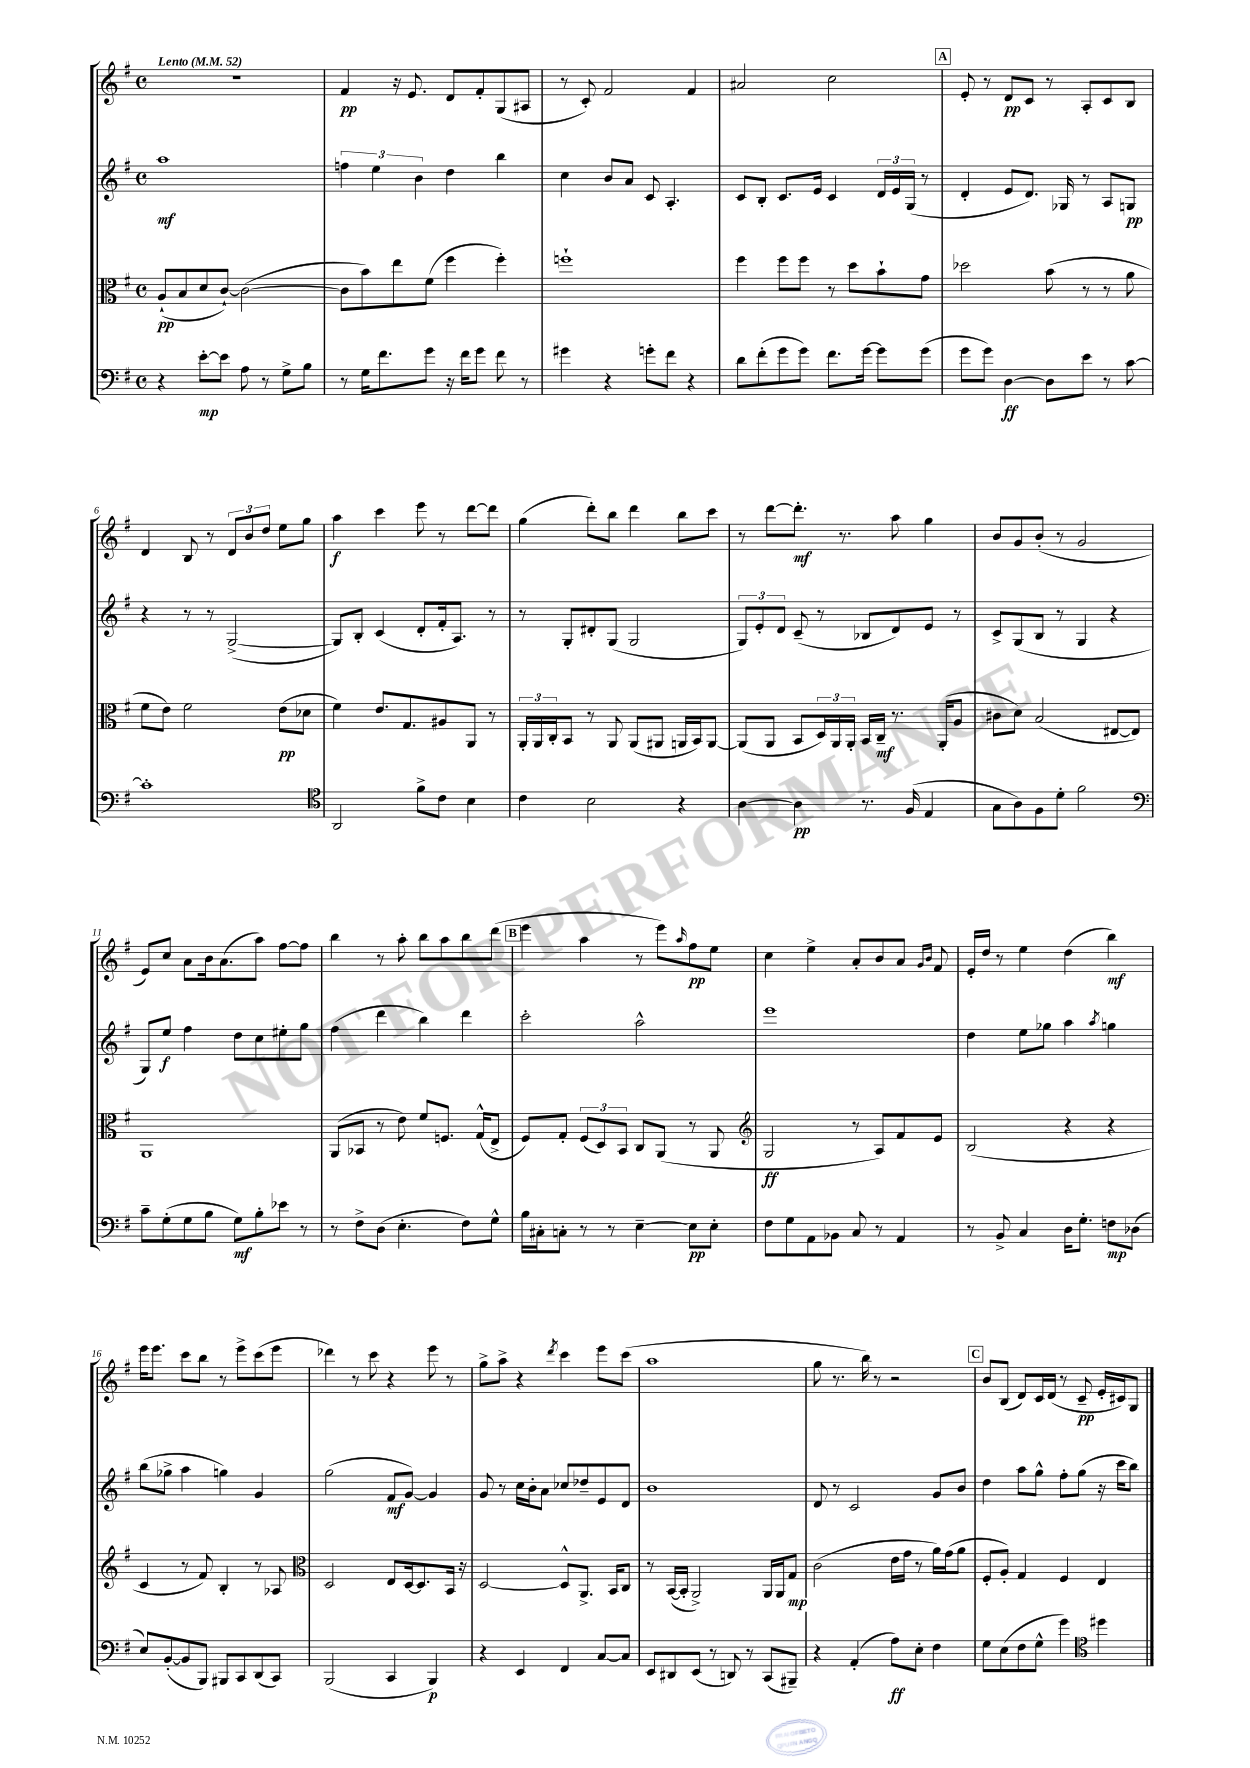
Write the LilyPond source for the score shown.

<<
\new StaffGroup <<
\new Staff = "s0" {
    \clef treble \key g \major \defaultTimeSignature \time 4/4 \tempo "Lento" 4 = 52
    R1 |
    fis'4\pp r16 e'8. d'8 fis'8-. g8( ais8 |
    r8 c'8-.) fis'2 fis'4 |
    ais'2 c''2 |
    \mark \markup { \box "A" } e'8-. r8 d'8\pp c'8 r8 a8-. c'8 b8 |
    d'4 b8 r8 \tuplet 3/2 { d'8 b'8 d''8 } e''8 g''8 |
    a''4\f c'''4 e'''8 r8 d'''8~ d'''8 |
    g''4( d'''8-.) b''8 d'''4 b''8 c'''8 |
    r8 d'''8~ d'''8.-.\mf r8. a''8 g''4 |
    b'8 g'8 b'8-.( r8 g'2 |
    e'8) c''8 a'8 b'16 a'8.( a''8) fis''8~ fis''8 |
    b''4 r8 a''8-. b''8 a''8 b''8 d'''8( |
    \mark \markup { \box "B" } e'''4 a''4 r8 e'''8) \grace { a''16 } fis''8\pp e''8 |
    c''4 e''4-> a'8-. b'8 a'8 \grace { g'16 b'16 } fis'8 |
    e'16-. d''16 r8 e''4 d''4( b''4\mf) |
    e'''16 e'''8. c'''8 b''8 r8 e'''8-> c'''8( e'''8 |
    des'''4) r8 c'''8 r4 e'''8 r8 |
    g''8-> a''8-> r4 \acciaccatura { d'''8 } c'''4 e'''8 c'''8( |
    a''1 |
    g''8 r8. b''16) r8 r2 |
    \mark \markup { \box "C" } b'8 b8( d'8) c'16 d'16( r8 c'8--\pp e'16-. cis'16) g8 \bar "|." |
}
\new Staff = "s1" {
    \clef treble \key g \major \defaultTimeSignature \time 4/4
    a''1\mf |
    \tuplet 3/2 { f''4 e''4 b'4 } d''4 b''4 |
    c''4 b'8 a'8 c'8 a4.-. |
    c'8 b8-. c'8. e'16 c'4 \tuplet 3/2 { d'16 e'16 g16( } r8 |
    \mark \markup { \box "A" } d'4-. e'8 d'8.) ges16 r8 a8 g8\pp |
    r4 r8 r8 g2~->( |
    g8) b8-. c'4( d'8-. fis'16-. a8.) r8 |
    r8 g8-. dis'8-. g8( g2 |
    \tuplet 3/2 { g8) e'8-. d'8 } c'8--( r8 bes8 d'8) e'8 r8 |
    c'8-> g8( b8 r8 g4 r4 |
    g8) e''8\f fis''4 d''8 c''8 eis''8-. g''8 |
    fis''4( d'''4 b''4) d'''4 |
    \mark \markup { \box "B" } c'''2-. a''2-^ |
    e'''1 |
    d''4 e''8 ges''8 a''4 \acciaccatura { a''8 } g''4 |
    b''8( ges''8-> a''4 g''4) g'4 |
    g''2( fis'8\mf g'8~) g'4 |
    g'8 r8 c''16 b'16-. a'8 ces''8 des''8-- e'8 d'8 |
    b'1 |
    d'8 r8 c'2 g'8 b'8 |
    \mark \markup { \box "C" } d''4 a''8 g''8-^ fis''8-. g''8( r16 c'''16 b''8) \bar "|." |
}
\new Staff = "s2" {
    \clef alto \key g \major \defaultTimeSignature \time 4/4
    a8-!\pp( b8 d'8 c'8~-!) c'2~( |
    c'8 b'8) e''8 fis'8( fis''4 fis''4-.) |
    f''1-! |
    fis''4 fis''8 fis''8 r8 d''8 b'8-! g'8 |
    \mark \markup { \box "A" } des''2 b'8( r8 r8 a'8 |
    fis'8 e'8) fis'2 e'8\pp( des'8 |
    fis'4) e'8. g8. ais8 a,8 r8 |
    \tuplet 3/2 { a,16-. a,16 c16-. } b,8 r8 a,8 a,8( ais,8 a,16 b,16) a,8~ |
    a,8( a,8 b,8 \tuplet 3/2 { d16) a,16 a,16-. } b,16 c16--\mf r8. a,16-.( a8 |
    cis'8 d'8) b2( eis8~ eis8) |
    a,1 |
    a,8( bes,8 r8 e'8) fis'8 f8. g16-^( e8-> |
    \mark \markup { \box "B" } fis8) g8-. \tuplet 3/2 { fis8( d8) b,8 } c8 a,8( r8 a,8 |
    \clef treble g2\ff r8 a8) fis'8 e'8 |
    b2( r4 r4 |
    c'4 r8 fis'8) b4-. r8 aes8 |
    \clef alto d2 e8 d16~ d8. b,16 r16 |
    d2~ d8-^ a,8.-> b,16 c8 |
    r8 b,16~( b,16-. a,2->) a,16 a,16 g8\mp |
    c'2( e'16 g'16 r8 a'16) g'16( a'8 |
    \mark \markup { \box "C" } fis8-. a8-.) g4 fis4 e4 \bar "|." |
}
\new Staff = "s3" {
    \clef bass \key g \major \defaultTimeSignature \time 4/4
    r4 e'8~-.\mp e'8 a8 r8 g8-> b8 |
    r8 g16 fis'8. g'8 r16 fis'16 g'8 fis'8 r8 |
    gis'4 r4 g'8-. fis'8 r4 |
    d'8 fis'8-.( g'8 g'8) fis'8. g'16~ g'8 g'8( |
    \mark \markup { \box "A" } g'8 g'8) d4~\ff d8 e'8 r8 c'8~ |
    c'1-. |
    \clef tenor a,2 fis'8-> c'8 b4 |
    c'4 b2 r4 |
    a4~ a4\pp r8. fis16( e4 |
    g8 a8) fis8 d'8-. fis'2 |
    \clef bass c'8-- g8-.( g8 b8 g8\mf) b8-. ees'8 r8 |
    r8 fis8-> d8( e4.-. fis8) g8-^ |
    \mark \markup { \box "B" } b16 cis16-. c8-. r8 r8 e4~-- e8\pp e8-. |
    fis8 g8 a,8 bes,8 c8 r8 a,4 |
    r8 b,8-> c4 d16 g8.-. f8\mp des8( |
    e8) b,8~-.( b,8 b,,8) bis,,8 c,8 d,8( c,8) |
    b,,2( c,4 b,,4\p) |
    r4 e,4 fis,4 c8~ c8 |
    e,8 dis,8 e,8( r8 d,8) r8 c,8( bis,,8--) |
    r4 a,4-.( a8\ff) e8-. fis4 |
    \mark \markup { \box "C" } g8 e8( fis8 g8-^ g'4) \clef tenor dis''4 \bar "|." |
}
>>
>>
